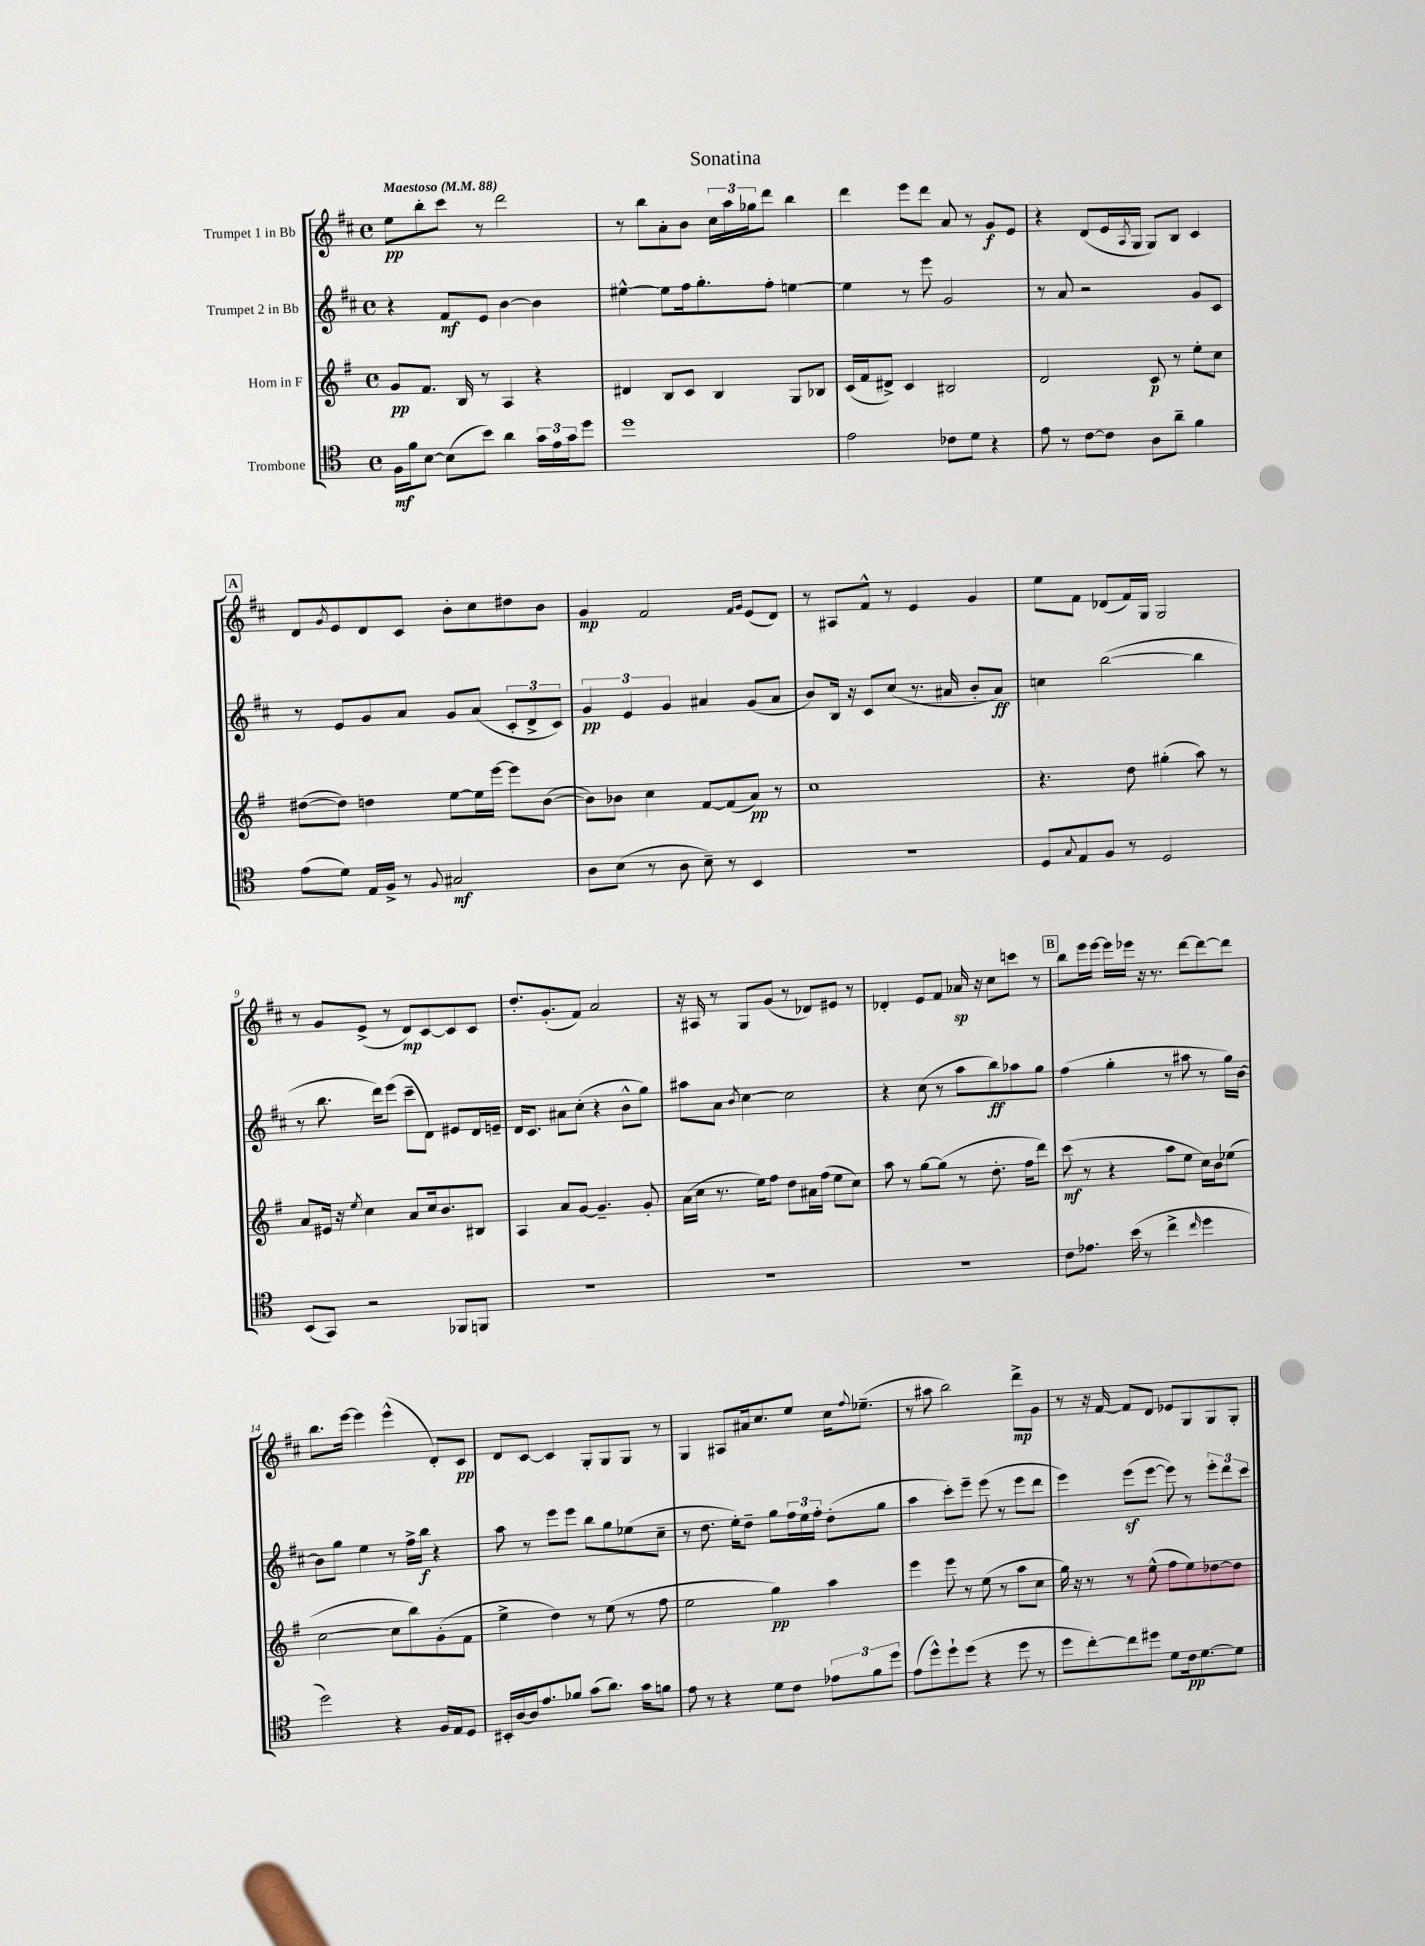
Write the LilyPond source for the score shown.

\header { title = "Sonatina" }
<<
\new StaffGroup <<
\new Staff = "s0" \with { instrumentName = "Trumpet 1 in Bb" } {
    \clef treble \key d \major \defaultTimeSignature \time 4/4 \tempo "Maestoso" 4 = 88
    e''8\pp b''8-. cis'''8 r8 d'''2 |
    r8 b''8 a'8-. b'8 \tuplet 3/2 { cis''16 a''16 ges''16 } d'''8 b''4 |
    d'''4 e'''8 d'''8 a'8 r8 g'8\f e'8 |
    r4 d'8( e'16 \acciaccatura { a8 } g16 g8) b8 cis'4 |
    \mark \markup { \box "A" } d'8 \acciaccatura { g'8 } e'8 d'8 cis'8 b'8-. cis''8 dis''8 b'8 |
    g'4\mp fis'2 \grace { fis'16 g'16 } e'8( d'8) |
    r8 ais8 fis'8-^ r8 e'4 g'4 |
    e''8 fis'8 des'8( fis'16) g16 g2 |
    r8 g'8 e'8->( r8 d'8\mp) cis'8~ cis'8 cis'8 |
    d''8.-. g'8.-.( fis'8) a'2 |
    r16 ais16 r8 g8 g'8( r8 des'8) eis'8 r8 |
    des'4-. e'8 fis'8 aes'16\sp r16 cis''8 c'''8 r8 |
    \mark \markup { \box "B" } b''8 e'''16 e'''16~ e'''16 ees'''16 r16 r8. d'''8~ d'''8~ d'''8 |
    b''8. e'''16~ e'''4 e'''4-^( d'8-.) cis'8\pp |
    d'8 cis'8~ cis'4 g8-. g8 g8 r8 |
    g4 ais8 ais'16 cis''8. e''8 cis''16 \appoggiatura { fis''8 } ees''8.--( |
    r8 ais''8 b''2) d'''8->\mp g'8 |
    r8 r16 fis'16~ fis'8 d'8 ees'8 g8 g8 g8-. \bar "|." |
}
\new Staff = "s1" \with { instrumentName = "Trumpet 2 in Bb" } {
    \clef treble \key d \major \defaultTimeSignature \time 4/4
    r4 fis'8\mf e'8 b'4~ b'4 |
    eis''4~-^ eis''8 fis''16 g''8.-. fis''8-. e''4~ |
    e''4 r8 e'''8 g'2 |
    r8 a'8 r2 g'8 cis'8 |
    \mark \markup { \box "A" } r8 e'8 g'8 a'8 g'8 a'8( \tuplet 3/2 { cis'8-. d'8-> cis'8) } |
    \tuplet 3/2 { g'4\pp e'4 g'4 } ais'4 g'8( ais'8 |
    b'8) b16 r16 cis'8 cis''8( r8. ais'16 b'8-. ais'8\ff) |
    c''4 b''2~( b''4 |
    r8 b''8. d'''16) e'''8( cis'''8-- d'8) eis'8 d'16 e'16-- |
    d'16 cis'8. ais'8 cis''8-.( r4 b'8-^ g''8) |
    ais''8 a'8 \acciaccatura { b'8 } cis''4~ cis''2 |
    r4 cis''8( r8 a''8 b''8\ff) aes''8 g''8 |
    \mark \markup { \box "B" } fis''4( g''4-. r8 ais''8 r8 g''16) b'16~ |
    b'8 g''8 e''4 r8 fis''16-> b''16\f r4 |
    a''8 r8 e'''8 e'''8 b''8 g''8 ees''8( cis''8-- |
    r8 d''8. e''16-.) d''8-- g''8 \tuplet 3/2 { fis''16 e''16 fis''16-. } d''8-.( g''8 |
    a''4 cis'''8-.) e'''8-- e'''8( r8 e'''8 d'''8 |
    e'''4) e'''8\sf( e'''8~ e'''8) r8 \tuplet 3/2 { e'''8-. d'''8 cis'''8 } \bar "|." |
}
\new Staff = "s2" \with { instrumentName = "Horn in F" } {
    \clef treble \key g \major \defaultTimeSignature \time 4/4
    g'8\pp fis'8. b16 r8 a4 r4 |
    dis'4 b8 c'8 b4 g8 bes8 |
    c'16( fis'16 dis'8->) c'4 bis2 |
    d'2 c'8\p r8 e''8-. c''8 |
    \mark \markup { \box "A" } dis''8~( dis''8) d''4 e''8~ e''16 e'''16~ e'''8 b'8~( |
    b'8) bes'8 c''4 fis'8~ fis'8( a'8\pp) r8 |
    c''1 |
    r4. d''8 gis''4-.( a''8) r8 |
    a'8 eis'16 r16 \acciaccatura { e''8 } c''4 a'8 c''16 b'8. bis8 |
    a4 a'8 g'8~ g'4.-- g'8-. |
    a'16( c''16 r8. e''16) fis''8 d''8 ais'16 fis''16( e''8 c''8) |
    a''8 r8 g''8~ g''8( r8 d''8.-. fis''16 d'''8) |
    \mark \markup { \box "B" } c'''8\mf( r8 r4 a''8 e''8 c''16) b'16 ees''8( |
    c''2~ c''8 b''8) g'8-.( fis'8 |
    e''4-> d''4) r8 e''8( r8 fis''8 |
    e''2 g''4\pp) a''4 |
    e'''4 e'''8 r8 e''8( r8 a''8 c''8 |
    g''16) r16 r8 r8 e''8-^( fis''8 e''8) des''8~ des''8 \bar "|." |
}
\new Staff = "s3" \with { instrumentName = "Trombone" } {
    \clef tenor \key c \major \defaultTimeSignature \time 4/4
    f16\mf f'16 b8~ b8( b'8) a'4 \tuplet 3/2 { g'16 e'16 g'16 } d''8 |
    d''1 |
    e'2 ces'8 d'8 r4 |
    e'8 r8 c'8~ c'8 a8 a'8-- f'4 |
    \mark \markup { \box "A" } e'8( d'8) e16 f16-> r8 \appoggiatura { f8 } gis2\mf |
    a8 b8( r8 a8 b8--) r8 b,4 |
    R1 |
    d8 \appoggiatura { g8 } e8 f8 r8 d2 |
    b,8( g,8) r2 fes,8 f,8 |
    R1 |
    R1 |
    R1 |
    \mark \markup { \box "B" } c'8 ees'8. b'16( r8 c''4-> \grace { c''16 } d''4 |
    d''2) r4 f16 e16 d8 |
    bis,16-. a16~ a16 e'8. fes'8 g'8( a'8.) g'16 f'8 |
    e'8 r8 r4 d'8 c'8 \tuplet 3/2 { ees'8 f'8 d''8 } |
    e'8( d''8-^) d''8-! d''8( r4 d''8 r8 |
    d''8 c''8~-.) c''8 dis''8 d'8 c'16\pp d'8.~ d'8 \bar "|." |
}
>>
>>
